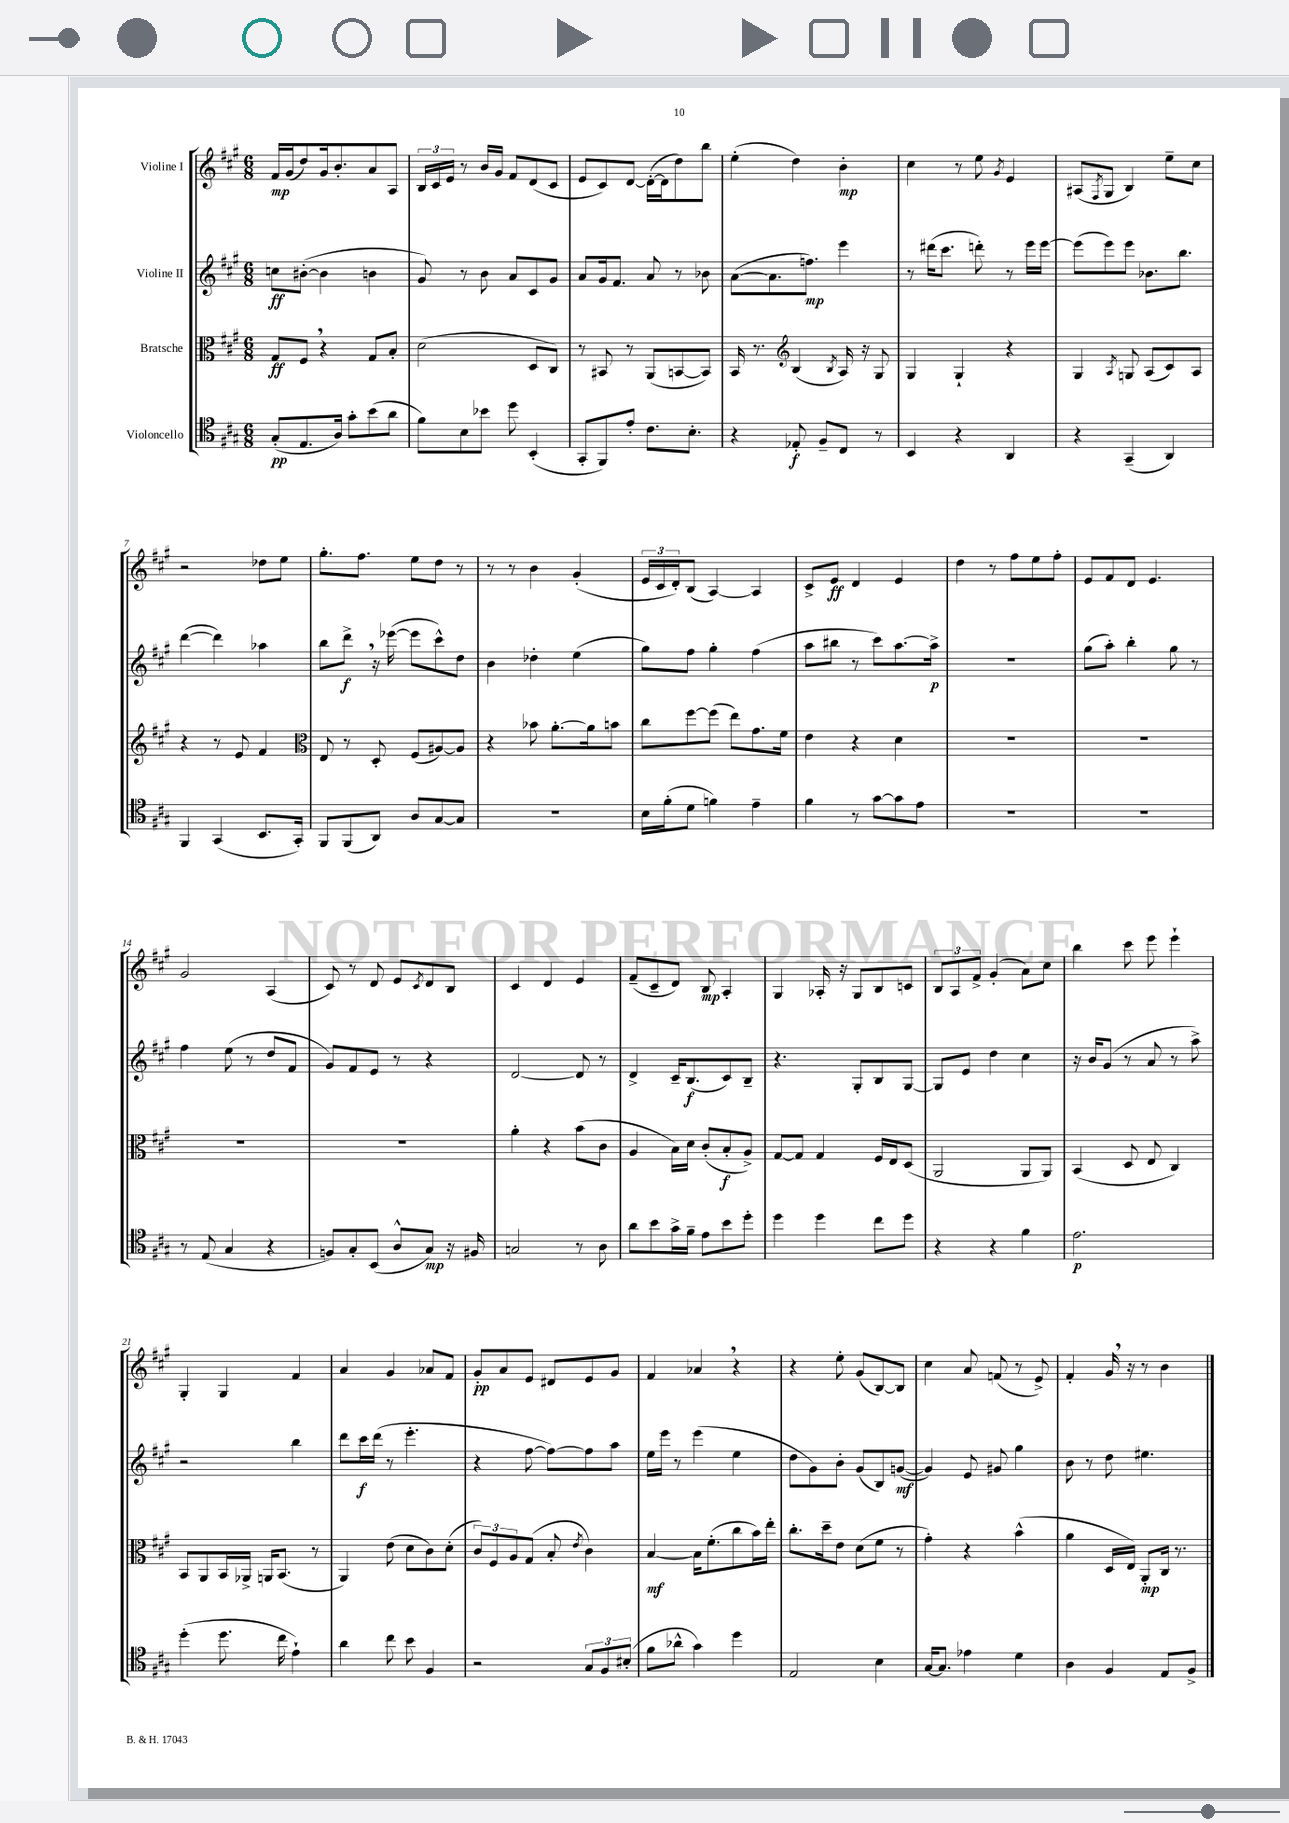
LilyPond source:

<<
\new StaffGroup <<
\new Staff = "s0" \with { instrumentName = "Violine I" } {
    \clef treble \key a \major \numericTimeSignature \time 6/8
    fis'16\mp gis'16( d''8) gis'16 b'8.-. a'8 a8 |
    \tuplet 3/2 { b16 cis'16 e'16 } r8 b'16 gis'16 fis'8 d'8( cis'8 |
    e'8 cis'8) d'8~ d'16~-.( d'16 d''8) b''8 |
    e''4-.( d''4) b'4-.\mp |
    cis''4 r8 e''8 \acciaccatura { gis'8 } e'4 |
    ais8( \acciaccatura { fis8 } gis8 b4) e''8-- cis''8 |
    r2 des''8 e''8 |
    gis''8.-. fis''8. e''8 d''8 r8 |
    r8 r8 b'4 gis'4-.( |
    \tuplet 3/2 { e'16 cis'16 d'16-.) } b8( a4~) a4 |
    cis'8-> e'8\ff d'4 e'4 |
    d''4 r8 fis''8 e''8 fis''8-. |
    e'8 fis'8 d'8 e'4. |
    gis'2 a4( |
    cis'8) r8 d'8 e'8 \acciaccatura { cis'8 } d'8 b8 |
    cis'4 d'4 e'4 |
    fis'8--( cis'8-- d'8) b8\mp a4-. |
    gis4 aes16-. r16 gis8 b8 c'8 |
    \tuplet 3/2 { b8 a8 fis'8-> } gis'4-.( a'8) cis''8 |
    b''4 cis'''8 e'''8 e'''4-! |
    gis4-. gis4 fis'4 |
    a'4 gis'4 aes'8 fis'8 |
    gis'8-.\pp a'8 e'8 dis'8 e'8 gis'8 |
    fis'4 aes'4 \breathe r4 |
    r4 e''8-. gis'8( b8~) b8 |
    cis''4 a'8 f'8( r8 e'8->) |
    fis'4-. gis'16 \breathe r16 r8 b'4 \bar "|." |
}
\new Staff = "s1" \with { instrumentName = "Violine II" } {
    \clef treble \key a \major \numericTimeSignature \time 6/8
    c''8\ff bis'8~-.( bis'4 b'4 |
    gis'8) r8 b'8 a'8 cis'8 gis'8 |
    a'8 gis'16 fis'8. a'8 r8 bes'8 |
    a'8~( a'8. f''8.\mp) e'''4 |
    r8 dis'''16( cis'''8. d'''8-.) r8 e'''16 e'''16~ |
    e'''8( e'''8) e'''8 bes'8. b''8. |
    d'''4~( d'''4) aes''4 |
    b''8 d'''8->\f \breathe r16 ees'''16~( ees'''8 cis'''8-^) d''8 |
    b'4 des''4-. e''4( |
    gis''8) fis''8 gis''4-. fis''4( |
    a''8 bis''8 r8 cis'''8) a''8.~ a''16->\p |
    R2. |
    gis''8( a''8-.) b''4-. gis''8 r8 |
    fis''4 e''8( r8 d''8 fis'8 |
    gis'8) fis'8 e'8 r8 r4 |
    d'2~ d'8 r8 |
    d'4-> cis'16-- b8.\f( cis'8) b8-- |
    r4. gis8-. b8 gis8~ |
    gis8 e'8 d''4 cis''4 |
    r16 b'16 gis'8( r8 a'8 r8 a''8->) |
    r2 b''4 |
    d'''8 cis'''16\f d'''16( r8 e'''4.-. |
    r4 fis''8~ fis''8~) fis''8 a''8 |
    e''16 e'''16 r8 e'''4( e''4 |
    d''8 gis'8) b'8-. gis'8( b8) g'8~\mf( |
    g'4) e'8 gis'8 gis''4 |
    b'8 r8 d''8 eis''4. \bar "|." |
}
\new Staff = "s2" \with { instrumentName = "Bratsche" } {
    \clef alto \key a \major \numericTimeSignature \time 6/8
    gis8\ff fis8 \breathe r4 gis8 b8-. |
    d'2( d8 cis8) |
    r8 bis,8 r8 a,8( b,8~ b,8) |
    b,16 r8. \clef treble b4( \acciaccatura { b8 } a16) r16 gis8 |
    gis4 gis4-! r4 |
    gis4 \acciaccatura { a8 } g8 a8( cis'8) a8 |
    r4 r8 e'8 fis'4 |
    \clef alto e8 r8 d8-. fis8( ais8~) ais8 |
    r4 bes'8 a'8.~-. a'16 b'8 |
    cis''8 fis''8~ fis''8( e''8) gis'8. fis'16 |
    e'4 r4 d'4 |
    R2. |
    R2. |
    R2. |
    R2. |
    a'4-. r4 b'8( cis'8 |
    a4 b16) d'16 cis'8-.( b8-.\f a8->) |
    gis8~ gis8 gis4 fis16 e16 d8( |
    a,2 a,8 a,8) |
    b,4( d8 e8 cis4) |
    b,8 a,8 b,16 aes,16-> a,16 b,8.( r8 |
    a,4) e'8( d'8 cis'8) d'8-.( |
    \tuplet 3/2 { cis'8) fis8 a8 } gis8( b8-. \acciaccatura { e'8 } cis'4) |
    b4~\mf b16 fis'8.-.( cis''8 b'16) e''16-. |
    cis''8.-. d''16-- e'8 d'8( fis'8 r8 |
    gis'4-.) r4 b'4-^( |
    a'4 d16 e16) a,8-.\mp cis16 r8. \bar "|." |
}
\new Staff = "s3" \with { instrumentName = "Violoncello" } {
    \clef tenor \key a \major \numericTimeSignature \time 6/8
    gis8-.\pp( e8. a16) gis'8-. b'8( a'8 |
    fis'8) b8 bes'8 d''8 b,4-.( |
    gis,8-. fis,8) e'8-. cis'8. b8.-. |
    r4 ees8-.\f fis8-- cis8 r8 |
    b,4 r4 a,4 |
    r4 gis,4--( a,4) |
    fis,4 gis,4( b,8. gis,16-.) |
    fis,8 fis,8( a,8) a8 gis8~ gis8 |
    R2. |
    b16 fis'16-.( d'8 f'4) e'4-- |
    fis'4 r8 gis'8~ gis'8 e'8 |
    R2. |
    R2. |
    r8 e8( gis4 r4 |
    f8) gis8-. b,8( a8-^ gis8\mp) r16 fis16 |
    g2 r8 a8 |
    a'8 b'8 gis'16-> fis'16-- e'8 b'8 d''8-. |
    d''4 d''4 cis''8 d''8 |
    r4 r4 fis'4 |
    e'2.\p |
    d''4-.( d''8. cis''16 e'4-!) |
    a'4 cis''8 b'8 fis4 |
    r2 \tuplet 3/2 { gis8 fis8 bis8-.( } |
    fis'8 aes'8-^ gis'4) d''4 |
    e2 b4 |
    gis16~ gis8. ees'4 d'4 |
    a4 fis4 e8 fis8-> \bar "|." |
}
>>
>>
